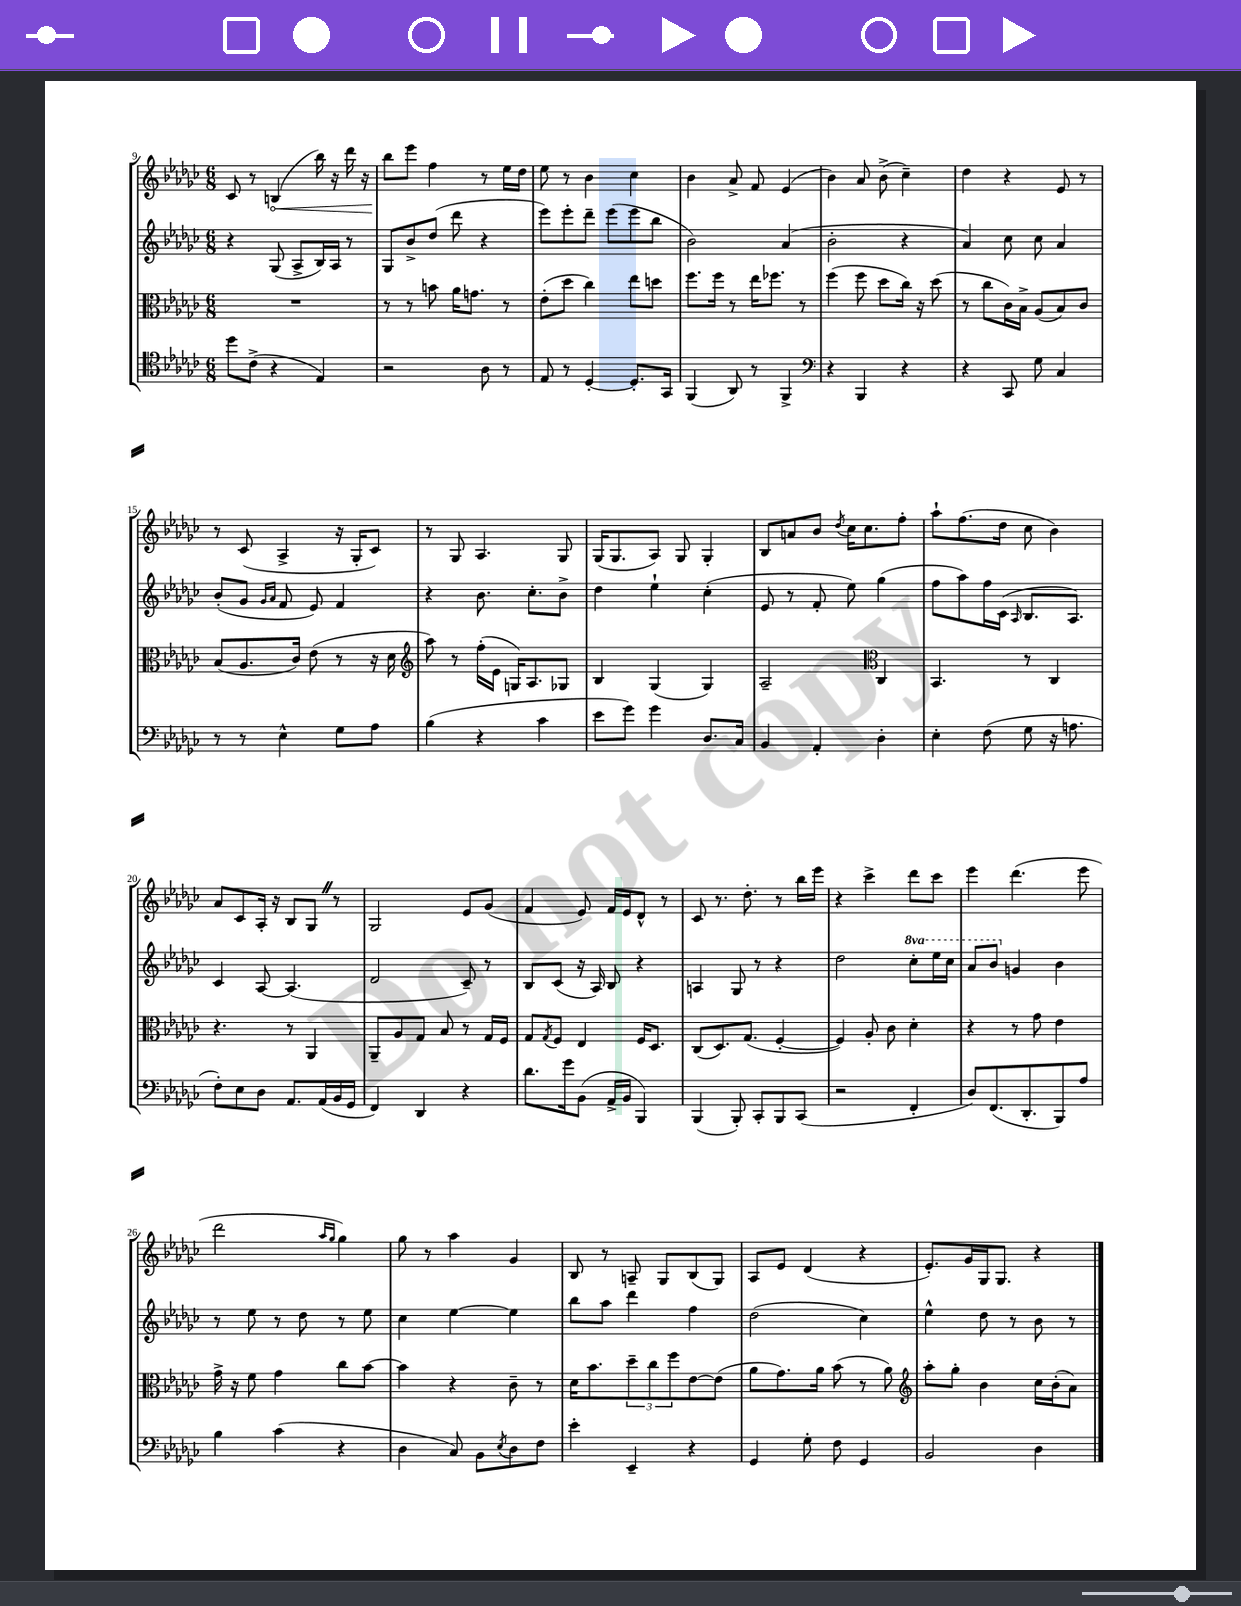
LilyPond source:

<<
\new StaffGroup <<
\new Staff = "s0" {
    \clef treble \key ges \major \numericTimeSignature \time 6/8
    ces'8 r8 \once \override Hairpin.circled-tip = ##t b4\<( bes''16) r16 des'''16 r16 |
    bes''8\! ees'''8 f''4 r8 ees''16 des''16 |
    ees''8 r8 bes'4 ces''4 |
    bes'4 aes'8-> f'8 ees'4( |
    bes'4) aes'8 bes'8->( ces''4--) |
    des''4 r4 ees'8 r8 |
    r8 ces'8( aes4-> r16 ges16-. ces'8) |
    r8 ges8 aes4. ges8 |
    ges16( ges8. aes8) ges8 ges4-. |
    bes8 a'8 bes'8 \acciaccatura { des''8 } ces''16 ces''8. f''8-. |
    aes''8-! f''8.( des''16 ces''8 bes'4) |
    aes'8 ces'8 aes16-. r16 bes8 ges8 \once \override BreathingSign.text = \markup { \musicglyph "scripts.caesura.straight" } \breathe r8 |
    ges2 ees'8 ges'8( |
    f'4 ees'8) f'16 ees'16 des'8-^ r8 |
    ces'8 r8. des''8.-. r8 bes''16 ees'''16 |
    r4 ces'''4-> des'''8 ces'''8 |
    ees'''4 des'''4.( ees'''8 |
    des'''2 \grace { aes''16 ges''16 } ges''4) |
    ges''8 r8 aes''4 ges'4 |
    bes8 r8 a8-- ges8 bes8( ges8) |
    aes8 ees'8 des'4( r4 |
    ees'8.-.) ges'16 ges16 ges8. r4 \bar "|." |
}
\new Staff = "s1" {
    \clef treble \key ges \major \numericTimeSignature \time 6/8 \set Staff.ottavationMarkups = #ottavation-simple-ordinals
    r4 ges8( aes8-> bes16) aes16 r8 |
    ges8 bes'8-> des''8( des'''8 r4 |
    ees'''8) ees'''8-. des'''8-- ees'''8( ees'''8 bes''8 |
    bes'2) aes'4( |
    bes'2-. r4 |
    aes'4) ces''8 ces''8 aes'4 |
    bes'8-.( ges'8 \grace { ges'16 aes'16 } f'8 ees'8) f'4 |
    r4 bes'8. ces''8.-. bes'8-> |
    des''4 ees''4-! ces''4-.( |
    ees'8 r8 f'8-. ees''8) ges''4( |
    f''8 aes''8) f''16 ces'16( \grace { aes16 } bes8. aes8.) |
    ces'4 aes8~ aes4.( |
    des'2 ces'8--) r8 |
    bes8 ces'8( r16 aes16) bes8 r4 |
    a4 ges8 r8 r4 |
    des''2 \ottava #1 ces'''8-. ees'''16 ces'''16 |
    aes''8 bes''8 \ottava #0 g'4 bes'4 |
    r8 ees''8 r8 des''8 r8 ees''8 |
    ces''4 ees''4~ ees''4 |
    bes''8 aes''8 des'''4 f''4 |
    des''2( ces''4) |
    ees''4-^ des''8 r8 bes'8 r8 \bar "|." |
}
\new Staff = "s2" {
    \clef alto \key ges \major \numericTimeSignature \time 6/8
    R2. |
    r8 r8 b'8 aes'16 g'8. r8 |
    ees'8-.( des''8 ces''4) ees''8 d''8 |
    f''8. f''16 r8 ees''16 fes''8. r8 |
    f''4( f''8 des''8 ces''16) r16 des''8( |
    r8 ces''8 ces'16) bes16-> aes8( bes8) ces'8 |
    bes8( aes8. ces'16) ees'8( r8 r16 des'16 |
    \clef treble aes''8) r8 f''16-.( ees'16 g16) aes8. ges8 |
    bes4 ges4( ges4) |
    aes2-- \clef alto ces4 |
    bes,4. r8 ces4 |
    r4. r8 aes,4 |
    aes,8-- aes8 ges8 bes8 r8 ges16 f16 |
    ges8 \acciaccatura { ges8 } f8 ees4 f16 des8. |
    ces8( des8.) ges8.( f4~-. |
    f4) aes8-. ces'8 des'4-. |
    r4 r8 ges'8 ees'4 |
    ges'16-> r16 f'8 ges'4 ces''8 bes'8~ |
    bes'4 r4 ces'8-- r8 |
    des'16 bes'8. \tuplet 3/2 { des''8-- ces''8 f''8 } ees'8~ ees'8( |
    aes'8 ges'8.) aes'16 bes'8( r8 aes'8) |
    \clef treble aes''8-. ges''8-. bes'4 ces''16 bes'16-.( aes'8) \bar "|." |
}
\new Staff = "s3" {
    \clef tenor \key ges \major \numericTimeSignature \time 6/8
    des''8 ces'8->( r4 ees4) |
    r2 aes8 r8 |
    ees8 r8 des4~-. des8.-. ges,16 |
    f,4( aes,8) r8 f,4-> |
    \clef bass r4 bes,,4 r4 |
    r4 ces,8 ges8 ces4 |
    r8 r8 ees4-^ ges8 aes8 |
    bes4( r4 ces'4 |
    ees'8 ges'8) ges'4 des8. ces16 |
    bes,4 aes,4-. des4-. |
    ees4-. f8( ges8 r16 a8. |
    f8-.) ees8 des8 aes,8. aes,16( bes,16 ges,16 |
    f,4) des,4 r4 |
    des'8. ges'16 bes,8( aes,16-> bes,16 bes,,4) |
    bes,,4( bes,,8-.) ces,8-. bes,,8 ces,8( |
    r2 f,4-. |
    des8) f,8.( des,8.-. bes,,8) aes8 |
    bes4 ces'4( r4 |
    des4 ces8) bes,8 \acciaccatura { ees8 } des8 f8 |
    ees'4-. ees,4-- r4 |
    ges,4 ges8-. f8 ges,4 |
    bes,2 des4 \bar "|." |
}
>>
>>
\layout { \context { \Score currentBarNumber = #9 } }
